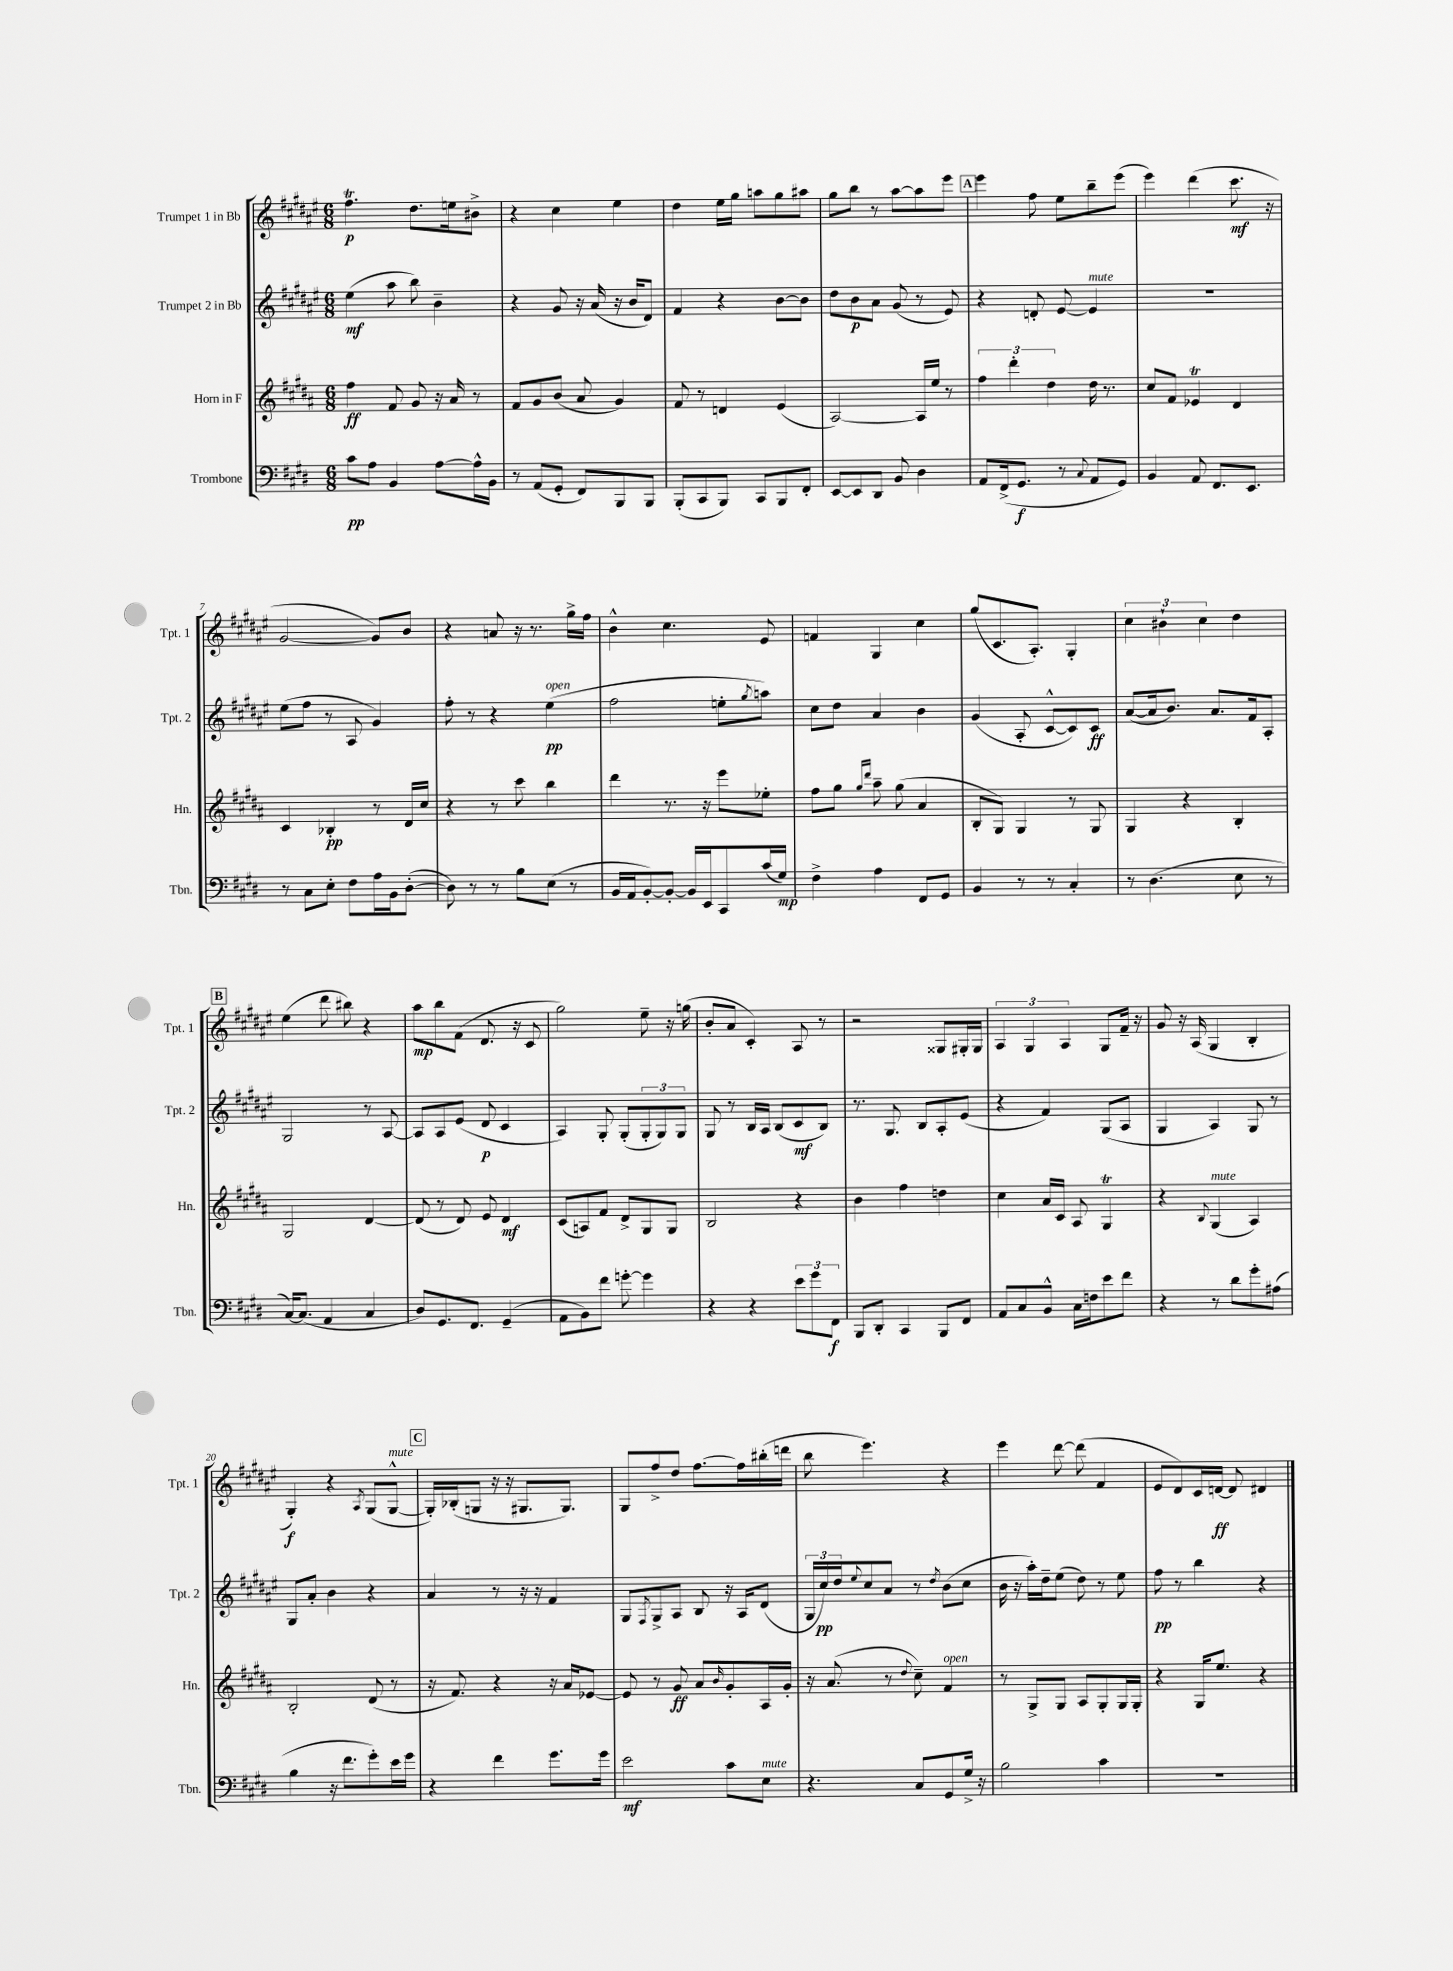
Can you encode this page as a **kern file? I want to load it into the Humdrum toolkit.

**kern	**kern	**kern	**kern
*staff4	*staff3	*staff2	*staff1
*clefF4	*clefG2	*clefG2	*clefG2
*k[f#c#g#d#]	*k[f#c#g#d#a#]	*k[f#c#g#d#a#e#]	*k[f#c#g#d#a#e#]
*M6/8	*M6/8	*M6/8	*M6/8
8c#\L	4ff#\	(4ee#\	4.ff#\
8A\J	.	.	.
4BB/	8f#/	8aa#\	.
.	8g#/	8bb\)	8.dd#\L
[8A\L	16r	4b~\	.
.	16a#/	.	16ee\k
16A^^\]L	8r	.	8b#^\J
16BB\JJ	.	.	.
=	=	=	=
8r	8f#/L	4r	4r
(8AA/L	8g#/	.	.
8GG#'/J	(8b/J	8g#/	4cc#\
8FF#/L)	8a#/	16r	.
.	.	(16a#/	.
8BBB/	4g#/)	16r	4ee#\
.	.	16b/LK	.
8BBB/J	.	8d#/J)	.
=	=	=	=
(8BBB'/L	8f#/	4f#/	4dd#\
8CC#/	8r	.	.
8BBB/J)	4d/	4r	16ee#\LL
.	.	.	16gg#\JJ
8CC#/L	.	.	8aa\L
8BBB/	(4e/	[8b\L	8gg#\
8FF#'/J	.	8b\]J	8aa#\J
=	=	=	=
[8EE/L	[2A#/)	8dd#\L	8gg#\L
8EE/]	.	8b\	8bb\J
8DD#/J	.	8a#\J	8r
8BB/	.	(8g#/	[8aa#\L
4D#\	16A#/]LL	8r	8aa#\]
.	16ee/JJ	.	.
.	8r	8e#/)	8eee#\J
=	=	=	=
8AA/L	6ff#\	4r	4eee#\
(16FF#^/k	.	.	.
.	6ddd#'\	.	.
8.GG#/J	.	.	.
.	.	8d'/	8ff#\
.	6dd#\	.	.
8r	.	[8e#/	8ee#\L
8qqC#/	.	.	.
8AA/L	16dd#\	4e#/]	8bb~\
.	8.r	.	.
8GG#/J)	.	.	(8eee#\J
=	=	=	=
4BB/	8cc#/L	2.r	4eee#\)
.	8f#/J	.	.
8AA/	4e-/	.	(4ddd#\
8.FF#/L	.	.	.
.	4d#/	.	8.ccc#\
8.EE/J	.	.	.
.	.	.	16r
=	=	=	=
8r	4c#/	(8ee#\L	[2g#/
8C#\L	.	8ff#\J	.
8E'\J	4B-'/	8r	.
8F#\L	.	8A#/	.
16A\L	8r	4g#/)	8g#/]L)
16BB\J	.	.	.
([8D#'\J	16d#/LL	.	8b/J
.	16cc#/JJ	.	.
=	=	=	=
8D#\])	4r	8ff#'\	4r
8r	.	8r	.
8r	8r	4r	8a/
8B\L	8ccc#\	.	16r
.	.	.	8.r
(8E\J	4bb\	(4ee#\	.
8r	.	.	16gg#^\LL
.	.	.	16ff#\JJ
=	=	=	=
16BB/LL	4ddd#\	2ff#\	4b^^\
16AA/J	.	.	.
[8BB'/)	.	.	.
8BB'/_J	8.r	.	4.cc#\
16BB/]LL	.	.	.
16EE/J	16r	.	.
8CC#/	8eee\L	8ee'\L	.
.	.	8qgg#/	.
(16c#/L	8ee-'\J	8aa\J)	8e#/
16G#/JJ)	.	.	.
=	=	=	=
4F#^\	8ff#\L	8cc#\L	4f/
.	8gg#\J	8dd#\J	.
.	16qqgg#/LL	.	.
.	16qqddd#/JJ	.	.
4A\	8aa#~\	4a#/	4G#/
.	(8gg#\	.	.
8FF#/L	4a#/	4b\	4cc#\
8GG#/J	.	.	.
=	=	=	=
4BB/	8B'/L	(4g#/	(8gg#/L
.	8G#/J)	.	8.c#/
8r	4G#/	8A#'/	.
.	.	.	8.A#'/J)
8r	.	[8c#^^/L	.
4C#'/	8r	8c#/])	4G#'/
.	8G#/	8c#/J	.
=	=	=	=
8r	4G#/	([8a#/L	6cc#\
(4.D#\	.	16a#/]k	.
.	.	.	6b#`\
.	.	8.b/J)	.
.	4r	.	.
.	.	.	6cc#\
.	.	8.a#/L	.
8E\	4B'/	.	4dd#\
.	.	16f#/k	.
8r	.	8A#'/J	.
=	=	=	=
[16C#/LK)	2G#/	2G#/	(4ee#\
(8.C#/]J	.	.	.
4AA/	.	.	8ddd#\
.	.	.	8bb#\)
4C#/	[4d#/	8r	4r
.	.	[8A#/	.
=	=	=	=
8D#/L)	(8d#/]	8A#/]L	8aa#\L
8.GG#/	8r	8A#/	8bb\
.	8d#/)	(8e#/J	(8f#\J
8.FF#/J	.	.	.
.	8e/	8d#/	8.d#/
(4GG#~/	4d#/	4c#/	.
.	.	.	16r
.	.	.	8c#/
=	=	=	=
8AA\L	(8c#/L	4A#/)	2gg#\)
8BB\)	8A/)	.	.
8f#\J	8f#/J	8G#'/	.
[8g'\	8d#^/L	(8G#'/L	.
4g\]	8G#/	12G#'/	8ee#~\
.	.	12G#/)	.
.	8G#/J	.	16r
.	.	12G#/J	.
.	.	.	(16gg\
=	=	=	=
4r	2B/	8G#/	8b'/L
.	.	8r	8a#/J
4r	.	16B/LL	4c#'/)
.	.	16A#/JJ	.
.	.	(8B/L	.
12e\L	4r	8c#/	8A#/
12g#\	.	.	.
.	.	8B/J)	8r
12FF#\J	.	.	.
=	=	=	=
8BBB/L	4b\	8.r	2r
8DD#'/J	.	.	.
.	.	8.G#/	.
4CC#/	4ff#\	.	.
.	.	8B/L	.
8BBB/L	4dd\	8A#'/	8G##/L
8FF#/J	.	(8e#/J	16G#'/L
.	.	.	16G#/JJ
=	=	=	=
8AA/L	4cc#\	4r	6A#/
8C#/	.	.	.
.	.	.	6G#/
8BB^^/J	16a#/LL	4f#/)	.
.	16c#/JJ	.	.
.	.	.	6A#/
16C#\LL	8A#/	.	.
16F\J	.	.	.
8e\	4G#/	(8G#/L	8G#/L
8f#\J	.	8A#/J	16f#~/Jk
.	.	.	16r
=	=	=	=
4r	4r	4G#/	8g#/
.	.	.	16r
.	.	.	(16A#/
.	8qqB/	.	.
8r	(4G#/	4A#/)	4G#/
8d#\L	.	.	.
8g#'\	4A#/)	8G#/	4B'/
(8A#\J	.	8r	.
=	=	=	=
4B\	2B'/	8G#/L	4G#'/)
.	.	8a#'/J	.
16r	.	4b\	4r
8.f#\L	.	.	.
.	.	.	8qA#/
8g#'\)	(8d#/	4r	(8G#/L
16e\L	8r	.	[8G#^^/J
16g#\JJ	.	.	.
=	=	=	=
4r	16r	4a#/	16G#'/]LL)
.	8.f#/)	.	(16B-'/J
.	.	.	8G/J
4f#\	4r	8r	16r
.	.	.	16r
.	.	16r	8.G#/L
.	.	16r	.
8.g#\L	16r	4f#/	.
.	16a#/LK	.	8.G#/J)
.	[8e-/J	.	.
16g#\Jk	.	.	.
=	=	=	=
2e\	8e-/]	8G#/L	8G#/L
.	.	8qF#/	.
.	8r	8G#^/	8ff#^/
.	8g#/	8A#/J	8dd#/J
.	8a#/L	8B/	[8.ff#\L
.	16qqb/	.	.
8c#\L	8g#'/	16r	.
.	.	16A#/LK	16ff#\]L
8E\J	16A#/L	(8d#/J	(16bb#'\
.	16g#'/JJ	.	16ddd\JJ
=	=	=	=
4.r	16r	24G#/LL	8bb\
.	.	24cc#/)	.
.	(8.a#/	.	.
.	.	24dd#/J	.
.	.	8qqee#/	.
.	.	8cc#/	4.eee#\)
.	8r	8a#/J	.
.	8qqdd#/	.	.
8C#/L	8cc#~\)	8r	.
.	.	8qdd#/	.
8GG#/	4f#/	(8b\L	4r
16G#^/Jk	.	8cc#\J	.
16r	.	.	.
=	=	=	=
2B\	8r	16b\	4eee#\
.	.	16r	.
.	8G#^/L	16aa#'\LL)	.
.	.	16dd#~\J	.
.	8G#/J	(8ee#\J	[8ddd#\
.	8A#/L	8dd#\)	(8ddd#\]
4c#\	8G#'/	8r	4f#/
.	16G#/L	8ee#\	.
.	16G#'/JJ	.	.
=	=	=	=
2.r	4r	8ff#\	8e#/L
.	.	8r	8d#/)
.	16G#/LK	4bb\	16c#/L
.	8.ee/J	.	[16d/JJ
.	.	.	8d/]
.	4r	4r	4d#/
==	==	==	==
*-	*-	*-	*-
